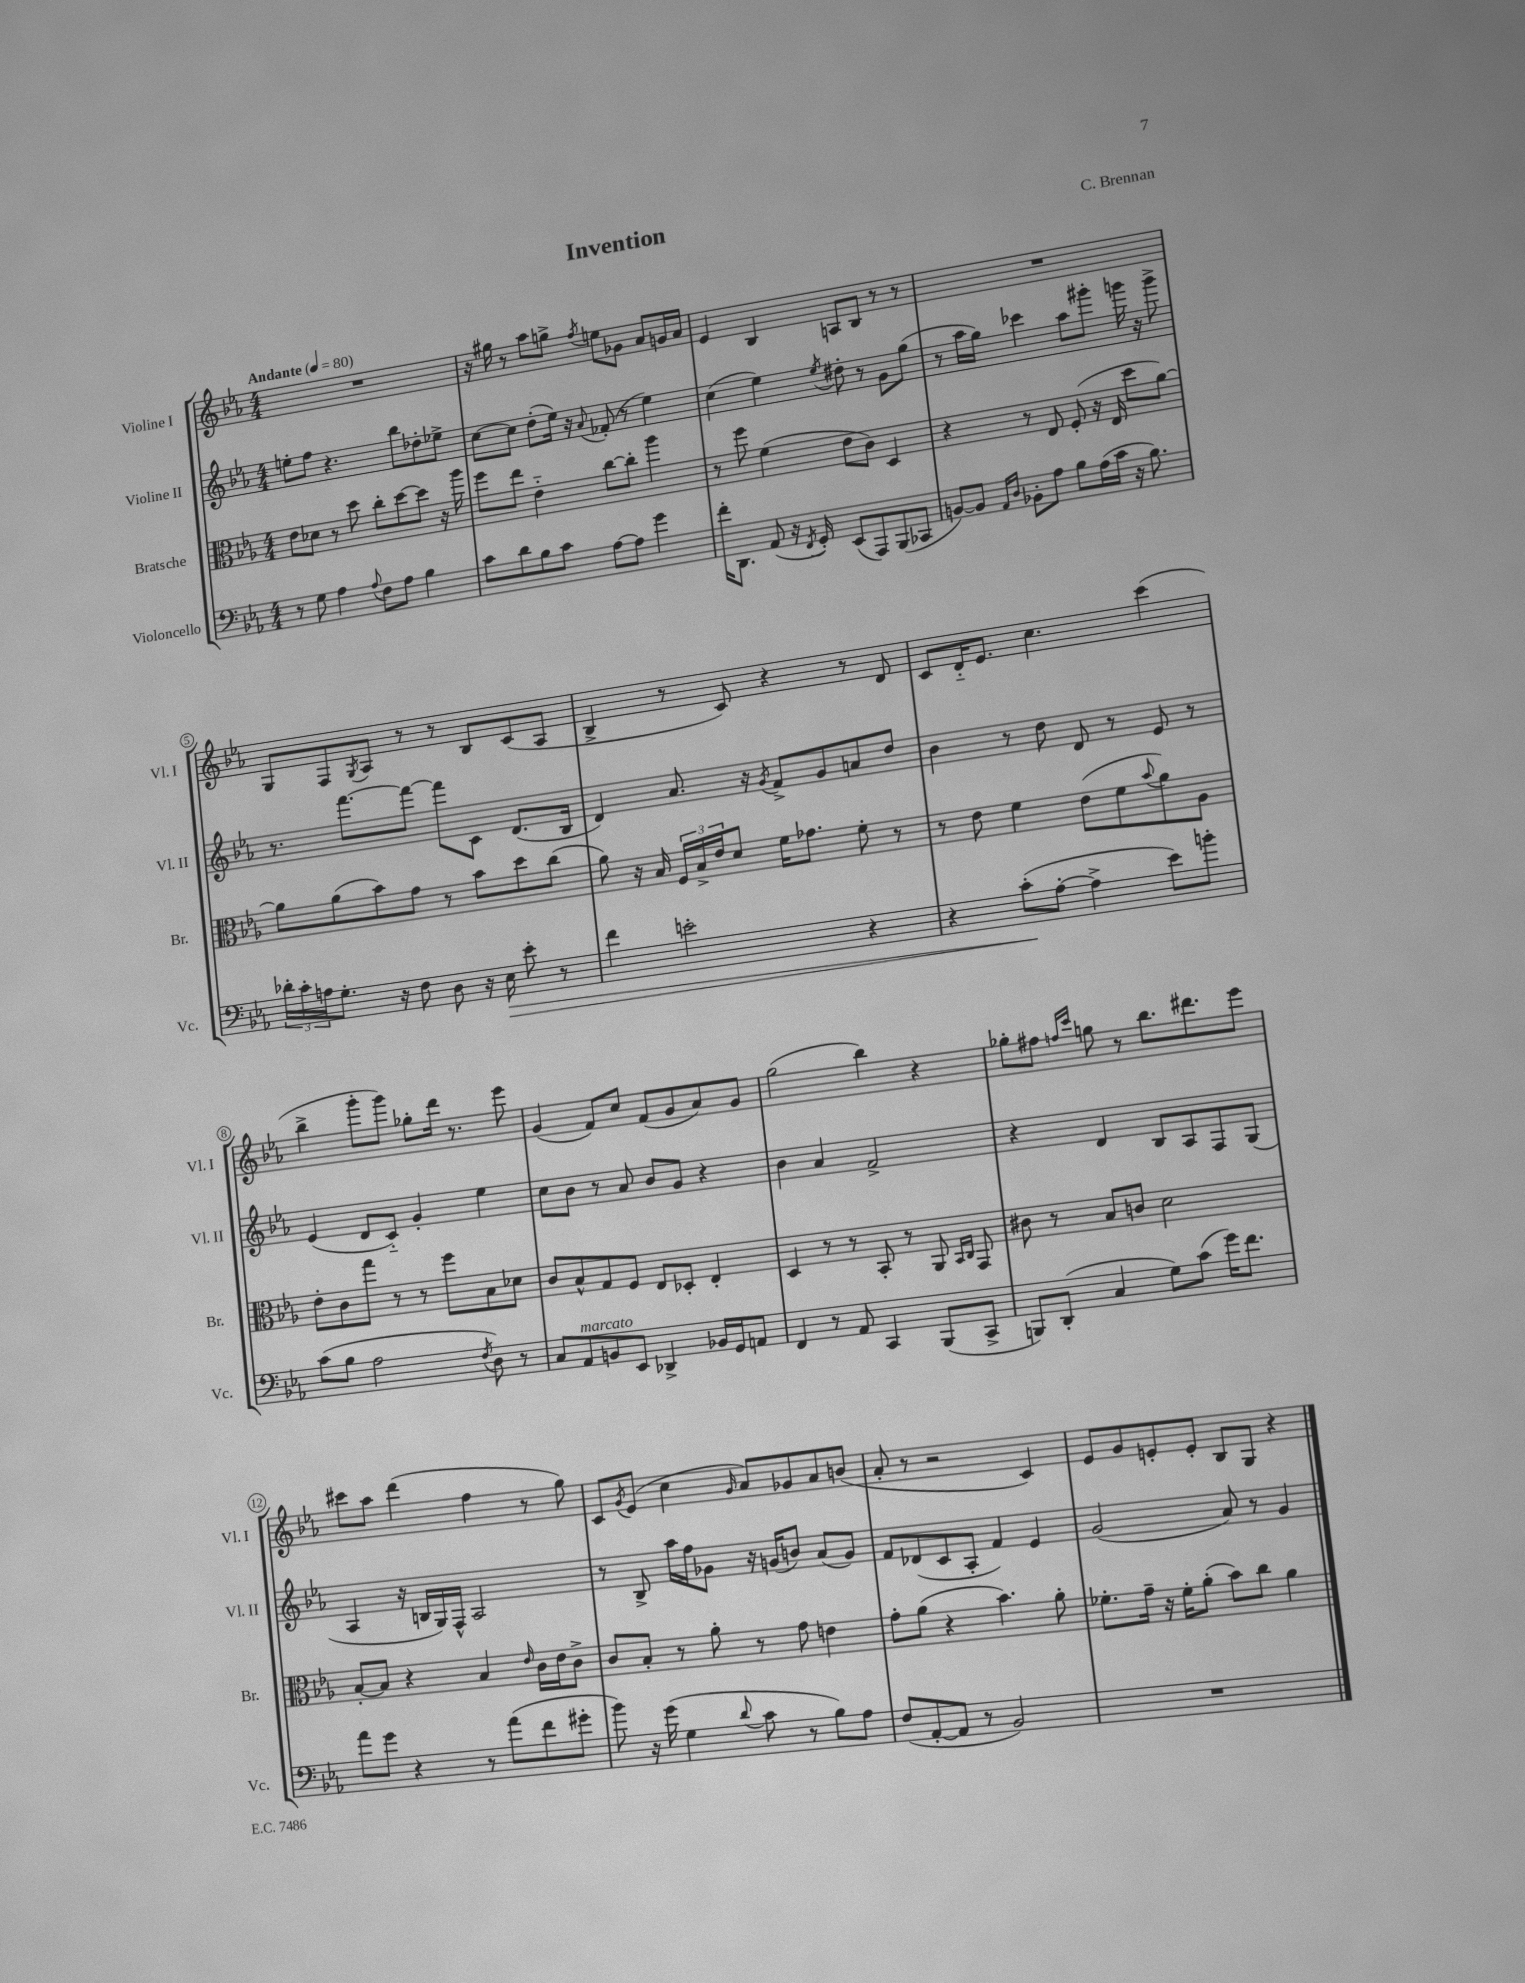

**kern	**dynam	**kern	**kern	**kern
*part4	*part4	*part3	*part2	*part1
*staff4	*staff4	*staff3	*staff2	*staff1
*I"Violoncello	*	*I"Bratsche	*I"Violine II	*I"Violine I
*I'Vc.	*	*I'Br.	*I'Vl. II	*I'Vl. I
*clefF4	*	*clefC3	*clefG2	*clefG2
*k[b-e-a-]	*	*k[b-e-a-]	*k[b-e-a-]	*k[b-e-a-]
*M4/4	*	*M4/4	*M4/4	*M4/4
*MM80	*	*MM80	*MM80	*MM80
=1	=1	=1	=1	=1
!	!	!	!	!LO:TX:a:B:t=Andante
8r	.	8e-\L	8een'\L	1r
8G\	.	8d-X\J	8ff\J	.
4A-\	.	8r	4.r	.
.	.	8dd\	.	.
8qqA-/	.	.	.	.
8F\L	.	8cc'\L	.	.
8A-\J	.	[8dd\	8bb-\L	.
4B-\	.	8dd\J]	8dd-X'\	.
.	.	16r	8ee-X^\J	.
.	.	16aa-\	.	.
=2	=2	=2	=2	=2
8c\L	.	8ff\L	[8cc\L	16r
.	.	.	.	16gg#X\
8d\	.	8ee-\J	8cc\J]	8r
8B-\	.	4e-\	(8dd'\L	8aa-\L
8c\J	.	.	16ee-\Jk)	8ggn^\J
.	.	.	16r	.
.	.	.	8qqa-/	8qff/
[8A-\L	.	[8cc\L	(8f-X'/	8een\L
8A-\J]	.	8cc'\J]	8r	8g-X\J
4g\	.	4aa-\	4ee-\)	8a-/L
.	.	.	.	16gn/L
.	.	.	.	16a-/JJ
=3	=3	=3	=3	=3
16f'\KL	.	8r	(4cc\	4e-/
8.DD\J	.	.	.	.
.	.	8ff\	.	.
(8AA-/	.	(4f\	4ee-\)	4B-/
16r	.	.	.	.
8qFF/	.	.	.	.
16GG'/)	.	.	.	.
.	.	.	8qee-/	.
(8EE-/L	.	8e-\L	8dd#X'\	8An/L
8AAA-/)	.	8c\J)	8r	8B-/J
(8BBB-/	.	4D/	8g\L	8r
8CC-X/J	.	.	(8gg\J	8r
=4	=4	=4	=4	=4
[8BBn/L)	.	4r	8r	1r
8BB/J]	.	.	16aa-\LL	.
.	.	.	16gg\JJ)	.
16qqAA-/LL	.	.	.	.
16qqD/JJ	.	.	.	.
8BB-X'\L	.	8r	4ccc-X\	.
8A-\J	.	8E-/	.	.
8B-\L	.	(8F'/	8aa-\L	.
(16A-\L	.	16r	8ggg#X'\J	.
16c\JJ	.	16E-/	.	.
16r	.	8dd\L	16gggn\	.
8.B-\)	.	.	16r	.
.	.	[8a-\J)	8ggg^\	.
!!LO:LB:g=z
=5	=5	=5	=5	=5
24d-X'\LL	.	8a-\L]	8.r	8G/L
24c'\	.	.	.	.
24An\J	.	.	.	.
8.G'\J	.	(8a-\	.	8F/
.	.	.	[8.fff\L	.
.	.	.	.	8qG/
.	.	8b-\)	.	8A-/J
16r	.	.	.	.
8F\	.	8g\J	8fff\J_	8r
8D\	.	8r	8fff\L]	8r
16r	.	8b-\L	8c\J	8B-/L
!	!LO:HP:b	!	!	!
16E-\	>	.	.	.
8e-'\	.	8dd\	(8.d/L	(8c/
8r	.	(8cc\J	.	8A-/J
.	.	.	16B-/Jk	.
=6	=6	=6	=6	=6
4f\	.	8a-\)	4d/)	4B-^/
.	.	16r	.	.
.	.	16B-/	.	.
2en'\	.	24F/LL	8.a-/	8r
.	.	24B-^/	.	.
.	.	24e-/J	.	.
.	.	8d/J	.	8c/)
.	.	.	16r	.
.	.	.	8qg/	.
.	.	16f\KL	8f^/L	4r
.	.	8.g-X\J	.	.
.	.	.	8g/	.
4r	.	8f'\	8an/	8r
.	.	8r	8dd/J	8d/
=7	=7	=7	=7	=7
4r	.	8r	4b-\	8c/L
.	.	8e-\	.	16d/K
.	.	.	.	8.e-/J
(8c'\L	.	4f\	8r	.
[8A-'\J	]	.	8dd\	4.cc\
4A-^\]	.	(8e-\L	8d/	.
.	.	8f\	8r	.
.	.	8qqb-/	.	.
8e-\L)	.	8a-\)	8e-/	(4ccc\
8bn'\J	.	8A-\J	8r	.
!!LO:LB:g=z
=8	=8	=8	=8	=8
(8c\L	.	8e-'\L	(4e-/	4bb-^\
8B-\J	.	8c\	.	.
2A-\	.	8gg\J	8d/L	8ggg'\L
.	.	8r	8c/J)	8ggg\J)
.	.	8r	4g'/	8gg-X'\L
.	.	8ff\L	.	16ddd\Jk
.	.	.	.	8.r
8qF/	.	.	.	.
8D\)	.	8B-\	4ee-\	.
8r	.	8d-X\J	.	8eee-\
=9	=9	=9	=9	=9
8C/L	.	8c/L	8cc\L	(4g/
!LO:TX:a:i:t=marcato	!	!	!	!
8AA-/	.	8B-^^/	8b-\J	.
8BBn/	.	8G/	8r	8f/L)
8EE-/J	.	8F/J	8a-/	8cc/J
4DD-X^/	.	8E-/L	8b-/L	(8f/L
.	.	8D-X'/J	8g/J	8g/
16BB-X/LL	.	4E-'/	4r	8a-/)
16GG/J	.	.	.	.
8AAn/J	.	.	.	8g/J
=10	=10	=10	=10	=10
4FF/	.	4D/	4b-\	(2gg\
8r	.	8r	4a-/	.
8AA-/	.	8r	.	.
4CC/	.	8BB-'/	2f^/	4bb-\)
.	.	8r	.	.
(8BBB-/L	.	8AA-/	.	4r
.	.	16qqBB-/LL	.	.
.	.	16qqC/JJ	.	.
8CC^/J	.	8GG/	.	.
=11	=11	=11	=11	=11
8BBBn/L)	.	8c#X\	4r	8gg-X'\L
(8DD'/J	.	8r	.	8ff#X\J
.	.	.	.	16qqffn/LL
.	.	.	.	16qqccc/JJ
4C/	.	8B-/L	4d/	8ggn\
.	.	8cn/J	.	8r
8G\L)	.	2d\	8B-/L	8.bb-\L
(8c\J	.	.	8A-/	.
.	.	.	.	8.ddd#X\
16g\KL)	.	.	8F/	.
8.f\J	.	.	.	.
.	.	.	(8G/J	8eee-\J
!!LO:LB:g=z
=12	=12	=12	=12	=12
8a-\L	.	[8B-'/L	4A-/	8ccc#X\L
8g\J	.	8B-/J]	.	8aa-\J
4r	.	4r	16r	(4ddd\
.	.	.	16Bn/LL	.
.	.	.	16G/)	.
.	.	.	16F^^/JJ	.
8r	.	4B-/	2A-/	4ff\
(8a-\L	.	.	.	.
.	.	16qqe-/	.	.
8f\	.	16c\LL	.	8r
.	.	16e-\J	.	.
8g#X'\J	.	8c^\J	.	8gg\)
=13	=13	=13	=13	=13
8b-\)	.	8c/L	8r	8c/L
.	.	.	.	8qg/
16r	.	8B-'/J	8B-^/	(8e-/J
(16g\	.	.	.	.
4G\	.	8r	16aa-\LL	4cc\
.	.	.	16ff\J	.
.	.	8a-'\	8g-X\J	.
8qqd/	.	.	.	16qqg/
8c\	.	8r	16r	8a-/L)
.	.	.	(16gn/KL	.
8r	.	8g\	8bn/J)	8g-X/
8B-\L)	.	4en\	(8a-/L	8a-/
8A-\J	.	.	8g/J)	(8bn/J
=14	=14	=14	=14	=14
(8F/L	.	8g'\L	8f/L	8a-'/
[8AA-'/	.	(8a-\J	(8d-X/	8r
8AA-/J]	.	4r	8c/	2r
8r	.	.	8A-'/J	.
2BB-/)	.	4.b-\)	4f/)	.
.	.	.	4e-/	4c/)
.	.	8a-'\	.	.
=15	=15	=15	=15	=15
1r	.	8.f-X'\L	(2g/	8e-/L
.	.	.	.	8g/
.	.	16g~\Jk	.	.
.	.	16r	.	8en'/
.	.	16f-'\KL	.	.
.	.	(8a-'\J	.	8e'/J
.	.	8b-\L)	8a-/)	8B-/L
.	.	8cc\J	8r	8G/J
.	.	4a-\	4g/	4r
==	==	==	==	==
*-	*-	*-	*-	*-
